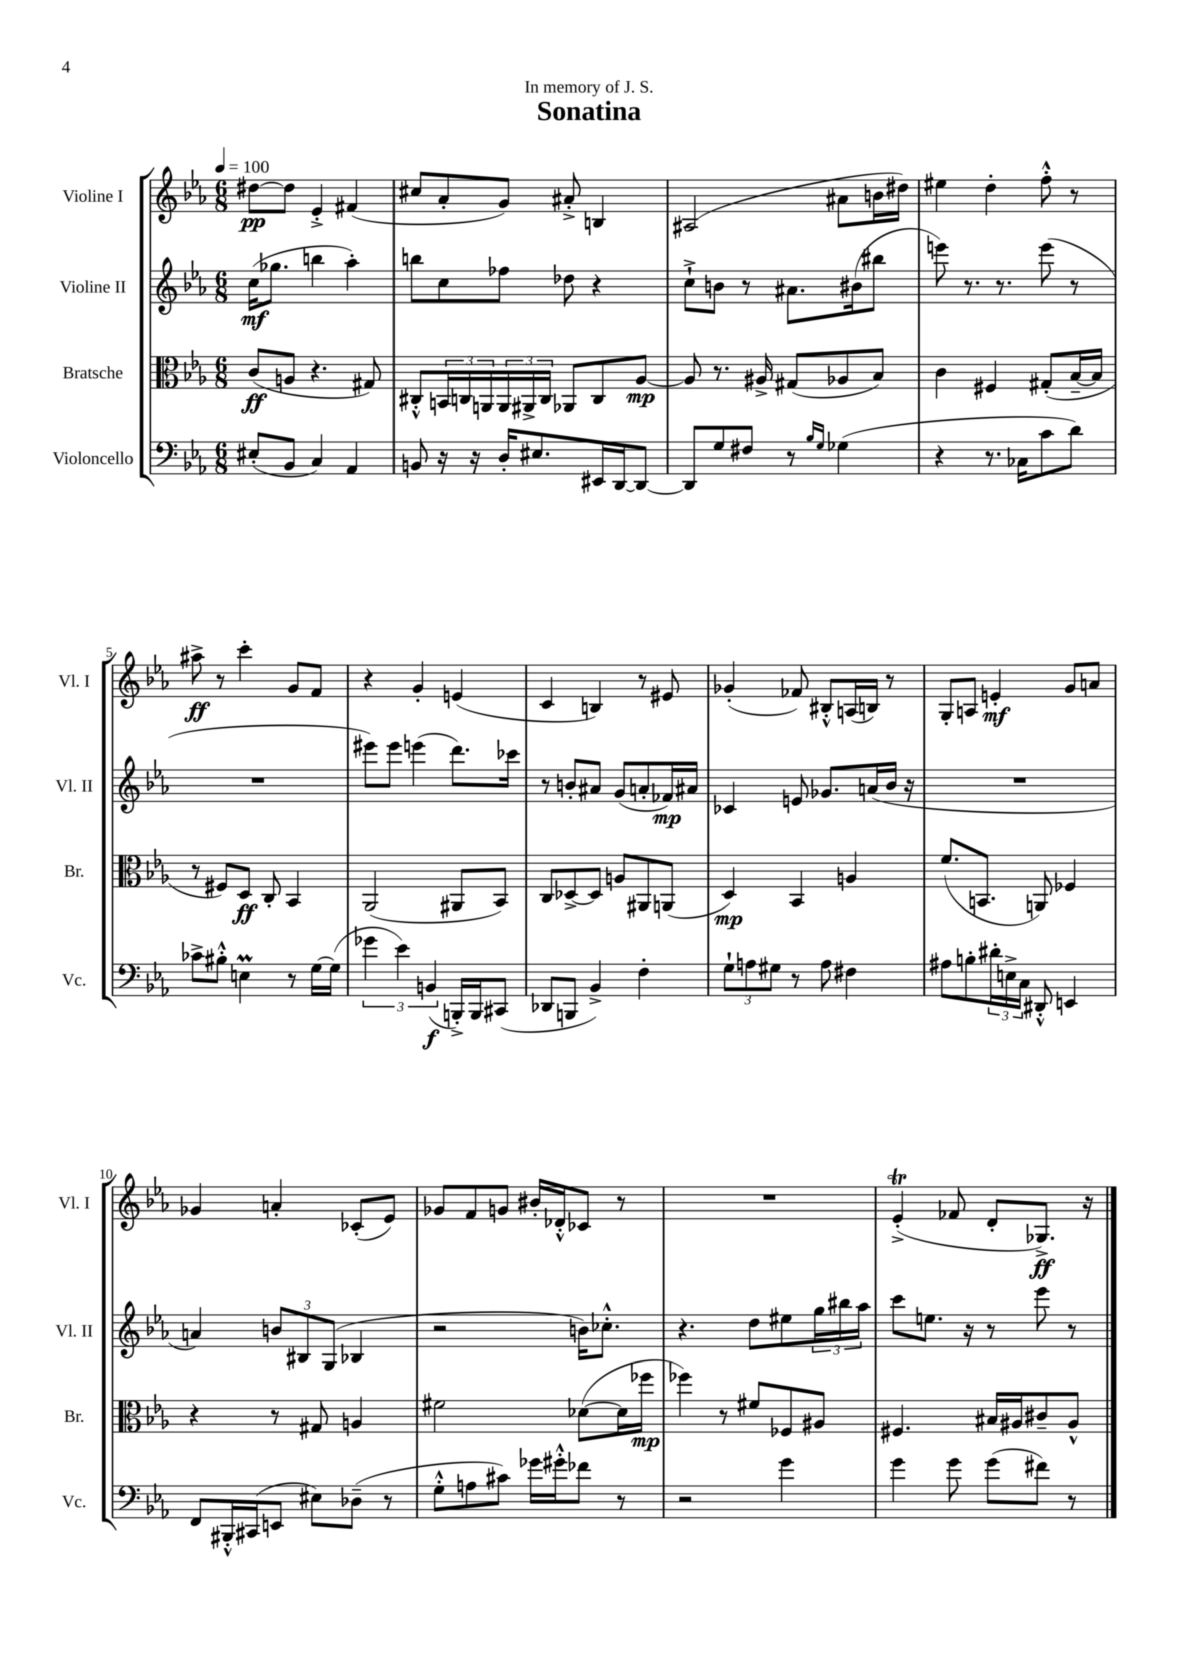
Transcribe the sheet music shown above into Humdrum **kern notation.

**kern	**dynam	**kern	**dynam	**kern	**dynam	**kern	**dynam
*part4	*part4	*part3	*part3	*part2	*part2	*part1	*part1
*staff4	*staff4	*staff3	*staff3	*staff2	*staff2	*staff1	*staff1
*I"Violoncello	*	*I"Bratsche	*	*I"Violine II	*	*I"Violine I	*
*I'Vc.	*	*I'Br.	*	*I'Vl. II	*	*I'Vl. I	*
*clefF4	*	*clefC3	*	*clefG2	*	*clefG2	*
*k[b-e-a-]	*	*k[b-e-a-]	*	*k[b-e-a-]	*	*k[b-e-a-]	*
*M6/8	*	*M6/8	*	*M6/8	*	*M6/8	*
*MM100	*	*MM100	*	*MM100	*	*MM100	*
=1	=1	=1	=1	=1	=1	=1	=1
(8E#X'/L	.	(8c/L	ff	(16cc\KL	mf	[8dd#X\L	pp
.	.	.	.	8.gg-X\J	.	.	.
8BB-/J	.	8An/J	.	.	.	8dd#\J]	.
4C/)	.	4.r	.	4bbn\	.	4e-'^/	.
4AA-/	.	.	.	4aa-'\)	.	(4f#X/	.
.	.	8G#X/)	.	.	.	.	.
=2	=2	=2	=2	=2	=2	=2	=2
8BBn/	.	8C#X'^^/L	.	8bbn\L	.	8cc#X/L	.
16r	.	24BBn/L	.	8cc\	.	8a-'/	.
.	.	24Cn/	.	.	.	.	.
16r	.	.	.	.	.	.	.
.	.	24AAn/	.	.	.	.	.
16D'/KL	.	24AA/	.	8ff-X\J	.	8g/J)	.
.	.	24AA#X^/	.	.	.	.	.
8.E#X/	.	.	.	.	.	.	.
.	.	24C/JJ	.	.	.	.	.
.	.	8AA-X/L	.	8dd-X\	.	8a#X'^/	.
16EE#X/L	.	8C/	.	4r	.	4Bn/	.
[16DD/J	.	.	.	.	.	.	.
8DD/J_	.	[8A-/J	mp	.	.	.	.
=3	=3	=3	=3	=3	=3	=3	=3
8DD/L]	.	8A-/]	.	8cc`^\L	.	(2A#X/	.
8G/	.	8.r	.	8bn\J	.	.	.
8F#X/J	.	.	.	8r	.	.	.
.	.	16A#X^/	.	.	.	.	.
8r	.	(8G#X/L	.	8.a#X\L	.	.	.
16qqB-/LL	.	.	.	.	.	.	.
16qqG/JJ	.	.	.	.	.	.	.
(4G-X\	.	8A-X/	.	.	.	8a#X\L	.
.	.	.	.	(16b#X\k	.	.	.
.	.	8B-/J)	.	8bb#X\J	.	16bn\L	.
.	.	.	.	.	.	16dd#X\JJ)	.
=4	=4	=4	=4	=4	=4	=4	=4
4r	.	4c\	.	8eeen\)	.	4ee#X\	.
.	.	.	.	8.r	.	.	.
8.r	.	4F#X/	.	.	.	4dd'\	.
.	.	.	.	8.r	.	.	.
16C-X\KL	.	.	.	.	.	.	.
8c\	.	(8G#X'/L	.	(8eee\	.	8ff'^^\	.
8d\J)	.	[16B-~/L	.	8r	.	8r	.
.	.	16B-/JJ]	.	.	.	.	.
!!LO:LB:g=z
=5	=5	=5	=5	=5	=5	=5	=5
8c-X^\L	.	8r	.	2.r	.	8aa#X^\	ff
8B#X'^^\J	.	8F#X/L)	.	.	.	8r	.
4Enm\	.	8D/J	ff	.	.	4ccc'\	.
.	.	8C'/	.	.	.	.	.
8r	.	4BB-/	.	.	.	8g/L	.
[16G\LL	.	.	.	.	.	8f/J	.
(16G\JJ]	.	.	.	.	.	.	.
=6	=6	=6	=6	=6	=6	=6	=6
6g-X\	.	(2AA-/	.	8eee#X\L)	.	4r	.
.	.	.	.	8eee#\J	.	.	.
6e-\)	.	.	.	.	.	.	.
.	.	.	.	(4eeen\	.	4g'/	.
(6BBn/	f	.	.	.	.	.	.
16BBBn'^/LL)	.	8AA#X/L	.	8.ddd\L)	.	(4en/	.
16BBB/J	.	.	.	.	.	.	.
(8CC#X/J	.	8BB-/J)	.	.	.	.	.
.	.	.	.	16ccc-X\Jk	.	.	.
=7	=7	=7	=7	=7	=7	=7	=7
8DD-X/L	.	8C/L	.	8r	.	4c/	.
8BBBn/J	.	[8D-X^/	.	8bn'/L	.	.	.
4BB-^/)	.	8D-/J]	.	8a#X/J	.	4Bn/)	.
.	.	8An/L	.	(8g/L	.	.	.
4F'\	.	8AA#X/	.	8an'/	.	8r	.
.	.	(8AAn/J	.	16f-X/L)	mp	8e#X/	.
.	.	.	.	16a#X/JJ	.	.	.
=8	=8	=8	=8	=8	=8	=8	=8
12G`\L	.	4D/)	mp	4c-X/	.	(4g-X'/	.
12An\	.	.	.	.	.	.	.
12G#X\J	.	.	.	.	.	.	.
8r	.	4BB-/	.	8en/	.	8f-X/)	.
8A\	.	.	.	8.g-X/L	.	8B#X'^^/L	.
4F#X\	.	4An/	.	.	.	(16An/L	.
.	.	.	.	(16an/L	.	16Bn/JJ)	.
.	.	.	.	16b-/JJ	.	8r	.
.	.	.	.	16r	.	.	.
=9	=9	=9	=9	=9	=9	=9	=9
8A#X\L	.	(8.f/L	.	2.r	.	8G'/L	.
8Bn'\	.	.	.	.	.	8An/J	.
.	.	8.BBn/J	.	.	.	.	.
24d#X'\L	.	.	.	.	.	4en'/	mf
24En^\	.	.	.	.	.	.	.
24C\JJ	.	.	.	.	.	.	.
8DD#X'^^/	.	8AAn/)	.	.	.	.	.
4EEn/	.	4F-X/	.	.	.	8g/L	.
.	.	.	.	.	.	8an/J	.
!!LO:LB:g=z
=10	=10	=10	=10	=10	=10	=10	=10
8FF/L	.	4r	.	4an/)	.	4g-X/	.
16BBB#X'^^/L	.	.	.	.	.	.	.
(16CC#X/J	.	.	.	.	.	.	.
8EEn/J	.	8r	.	12bn/L	.	4an'/	.
.	.	.	.	12B#X/	.	.	.
8E#X\L)	.	8G#X/	.	.	.	.	.
.	.	.	.	(12G/J	.	.	.
(8D-X~\J	.	4An/	.	4B-X/	.	(8c-X'/L	.
8r	.	.	.	.	.	8e-/J)	.
=11	=11	=11	=11	=11	=11	=11	=11
8G'^^\L	.	2f#X\	.	2r	.	8g-X/L	.
8An\	.	.	.	.	.	8f/	.
8c#X\J)	.	.	.	.	.	8gn/J	.
16g-X\LL	.	.	.	.	.	16b#X'/LL	.
16g#X'^^\J	.	.	.	.	.	16d-X'^^/J	.
8f-X\J	.	([8d-X\L	.	16bn\KL)	.	8c-X/J	.
.	.	.	.	8.cc-X'^^\J	.	.	.
8r	.	16d-\L]	.	.	.	8r	.
.	.	16ff-X\JJ	mp	.	.	.	.
=12	=12	=12	=12	=12	=12	=12	=12
2r	.	4ff-X\)	.	4.r	.	2.r	.
.	.	8r	.	.	.	.	.
.	.	8f#X/L	.	8dd\L	.	.	.
4g\	.	8F-X/	.	8ee#X\	.	.	.
.	.	8A#X/J	.	24gg\L	.	.	.
.	.	.	.	24bb#X\	.	.	.
.	.	.	.	24aa-\JJ	.	.	.
=13	=13	=13	=13	=13	=13	=13	=13
4g\	.	4.F#X/	.	8ccc\L	.	(4e-T'^/	.
.	.	.	.	8.een\J	.	.	.
8g\	.	.	.	.	.	8f-X/	.
.	.	.	.	16r	.	.	.
(8g\L	.	16B#X/LL	.	8r	.	8d'/L	.
.	.	16A#X/J	.	.	.	.	.
8f#X\J)	.	8c#X~/	.	8eee-\	.	8.G-X^/J)	ff
8r	.	8A#^^/J	.	8r	.	.	.
.	.	.	.	.	.	16r	.
==	==	==	==	==	==	==	==
*-	*-	*-	*-	*-	*-	*-	*-
